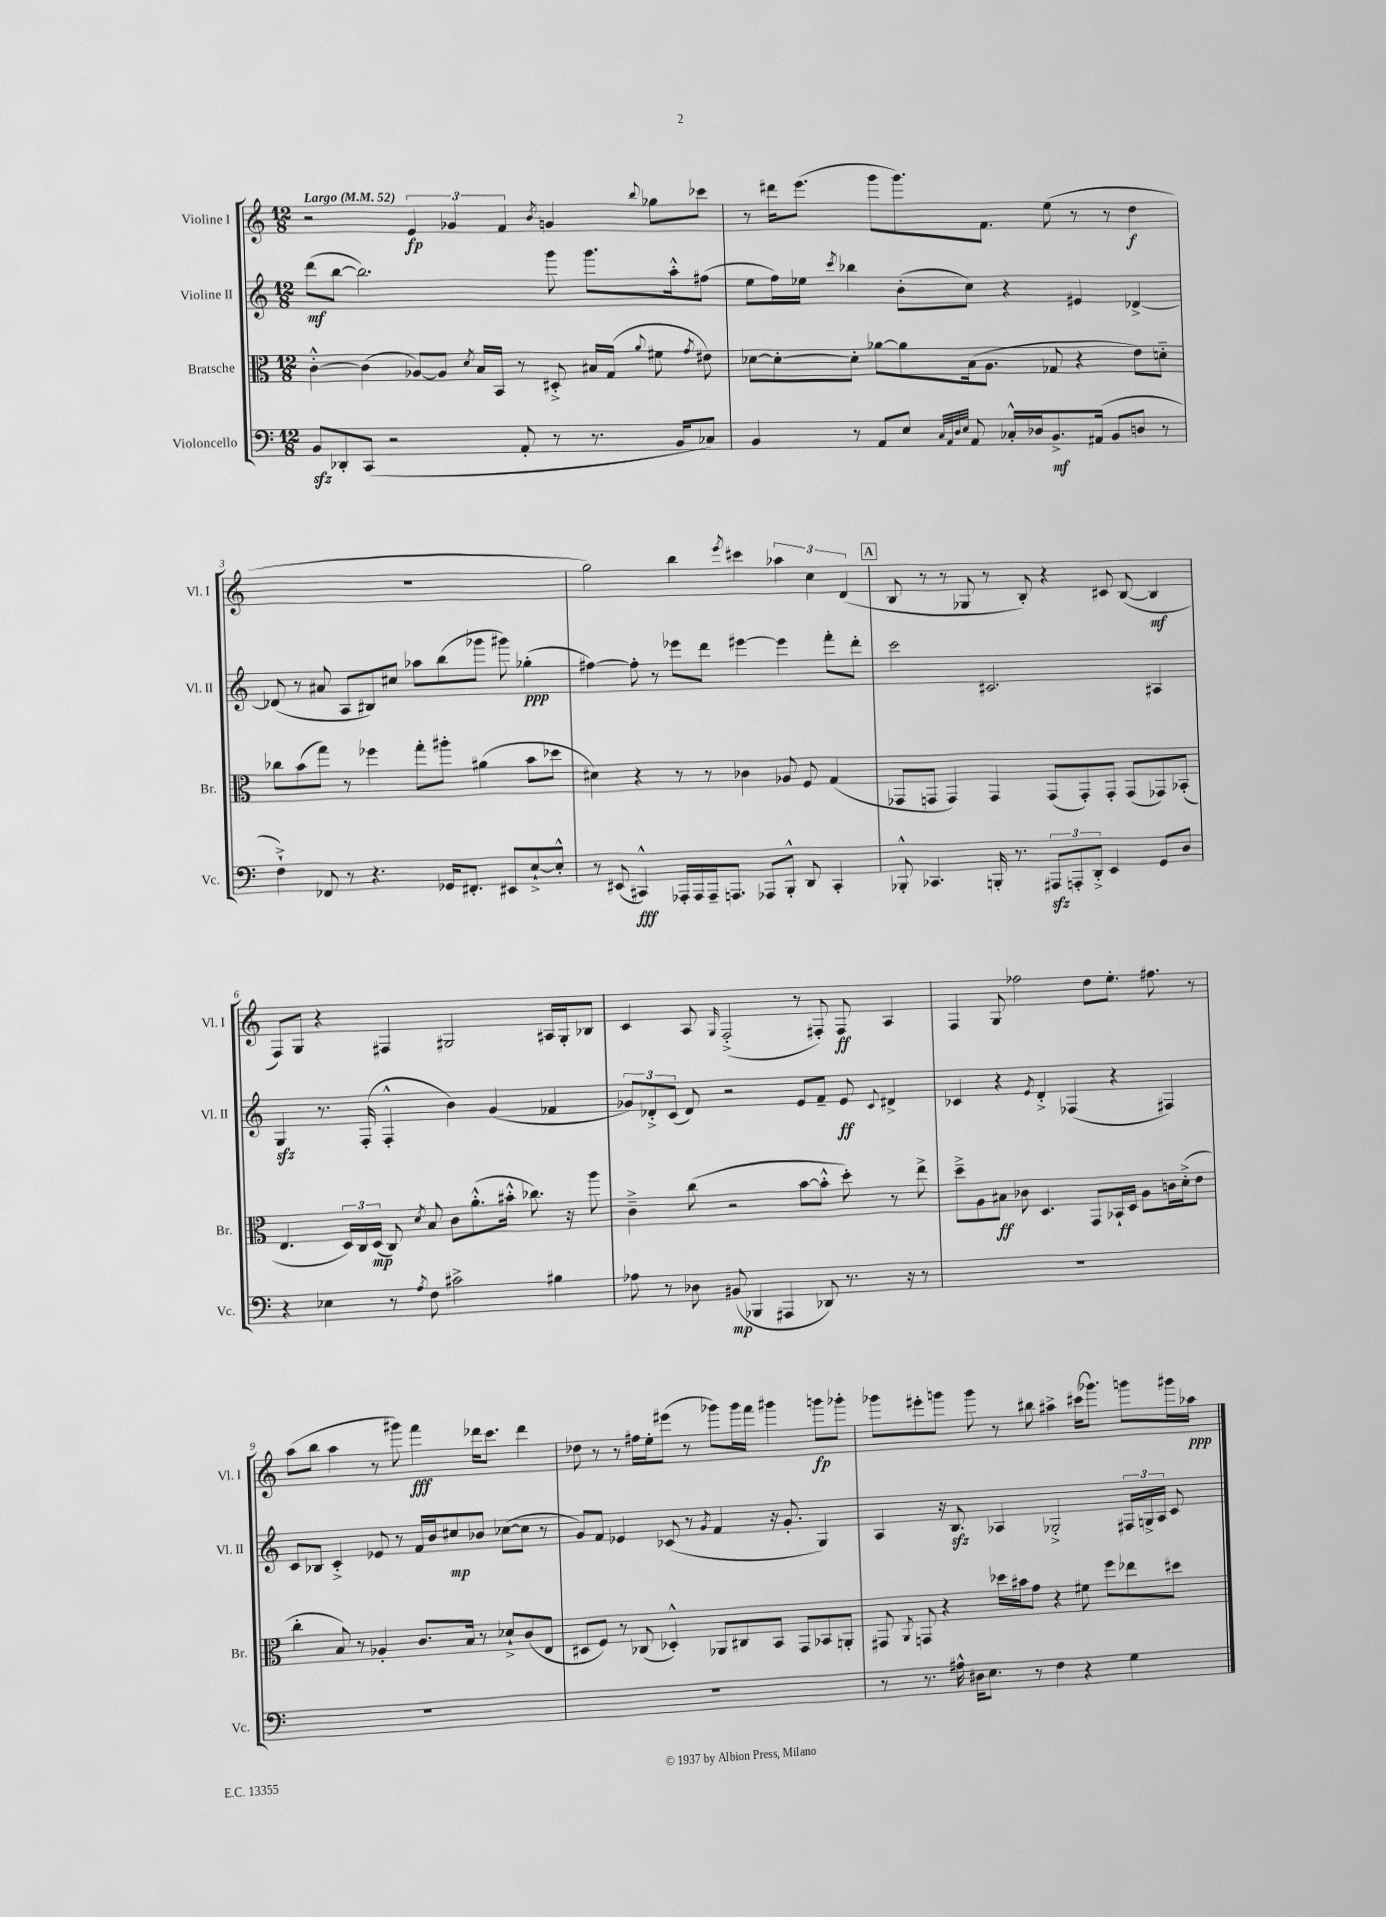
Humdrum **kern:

**kern	**dynam	**kern	**dynam	**kern	**dynam	**kern	**dynam
*part4	*part4	*part3	*part3	*part2	*part2	*part1	*part1
*staff4	*staff4	*staff3	*staff3	*staff2	*staff2	*staff1	*staff1
*I"Violoncello	*	*I"Bratsche	*	*I"Violine II	*	*I"Violine I	*
*I'Vc.	*	*I'Br.	*	*I'Vl. II	*	*I'Vl. I	*
*clefF4	*	*clefC3	*	*clefG2	*	*clefG2	*
*k[]	*	*k[]	*	*k[]	*	*k[]	*
*M12/8	*	*M12/8	*	*M12/8	*	*M12/8	*
*MM52	*	*MM52	*	*MM52	*	*MM52	*
=1	=1	=1	=1	=1	=1	=1	=1
!	!	!	!	!	!	!LO:TX:a:B:t=Largo	!
8BBzz/L	.	[4c'^^\	.	(8ddd\L	mf	2r	.
8DD-X'/	.	.	.	[8bb\J	.	.	.
(8CC/J	.	(4c\]	.	2.bb\])	.	.	.
2r	.	.	.	.	.	.	.
.	.	[8A-X/L)	.	.	.	6e/	fp
.	.	8A-/J]	.	.	.	.	.
.	.	.	.	.	.	6g-X/	.
.	.	8qd/	.	.	.	.	.
.	.	16B/LL	.	.	.	.	.
.	.	16BB/JJ	.	.	.	.	.
.	.	.	.	.	.	6f/	.
8AA'/	.	8r	.	.	.	.	.
.	.	.	.	.	.	8qb/	.
8r	.	8D#X'^/	.	8ggg\	.	4gn/	.
8.r	.	16B#X/LL	.	8.ggg\L	.	.	.
.	.	(16G/JJ	.	.	.	.	.
.	.	8qqa/	.	.	.	8qqbb/	.
.	.	8f#X\	.	.	.	8gg-X\L	.
16BB/KL	.	.	.	16aa'^^\k	.	.	.
.	.	8qg/	.	.	.	.	.
8C-X/J)	.	8e#X\)	.	(8ff#X\J	.	8ccc-X\J	.
=2	=2	=2	=2	=2	=2	=2	=2
4BB/	.	[8d-X\L	.	8ee\L	.	8r	.
.	.	8d-'\_	.	16ff\L)	.	16ddd#X\KL	.
.	.	.	.	16ee-X\JJ	.	(8.eee\J	.
.	.	.	.	8qccc/	.	.	.
8r	.	8d-'\J]	.	4bb-X\	.	.	.
8AA/L	.	[8a-X\L	.	.	.	8ggg\L	.
8E/J	.	8a-\]	.	(8b'\L	.	8.ggg\)	.
32qqC/LLL	.	.	.	.	.	.	.
32qqAA/	.	.	.	.	.	.	.
32qqD/	.	.	.	.	.	.	.
32qqE/JJJ	.	.	.	.	.	.	.
8AA/	.	(16B\k	.	8cc\J)	.	.	.
.	.	8.A\J	.	.	.	8.f\J	.
16C-X'^^/LL	.	.	.	4r	.	.	.
16D-X/J	.	.	.	.	.	.	.
8.BB^/	mf	8G-X/	.	.	.	(8ee\	.
.	.	4r	.	4e#X/	.	8r	.
(16AA#X/Jk	.	.	.	.	.	.	.
8BB/L	.	.	.	.	.	8r	.
8Dn/J	.	8e\L)	.	[4d-X^/	.	4dd\	f
8r	.	8dn\J	.	.	.	.	.
!!LO:LB:g=z
=3	=3	=3	=3	=3	=3	=3	=3
4F`^\)	.	8cc-X\L	.	(8d-X/]	.	1.r	.
.	.	(8b\	.	8r	.	.	.
8FF-X/	.	8gg\J)	.	8a#X/	.	.	.
8r	.	8r	.	8A/L	.	.	.
4.r	.	4ff-X\	.	8B#X/)	.	.	.
.	.	.	.	8cc#X/J	.	.	.
.	.	8gg'\L	.	8aa-X\L	.	.	.
16GG-X/KL	.	8aa#X'\J	.	(8bb\	.	.	.
8.FF#X'/J	.	.	.	.	.	.	.
.	.	(4a#X\	.	8ggg-X\J	.	.	.
8EE#X/L	.	.	.	8ggg#X\)	.	.	.
[8E`^/	.	8b\L	.	(4gg-X'\	ppp	.	.
8E'^^/J]	.	8dd-X\J	.	.	.	.	.
=4	=4	=4	=4	=4	=4	=4	=4
8r	.	4d#X\)	.	[4ff#X\)	.	2gg\)	.
(8EE#X/	.	.	.	.	.	.	.
4CC#X^^/)	fff	4r	.	8ff#'\]	.	.	.
.	.	.	.	8r	.	.	.
16AAA-X'/LL	.	8r	.	8eee-X\L	.	4bb\	.
16AAA-/	.	.	.	.	.	.	.
16AAA-~/J	.	8r	.	8ddd\J	.	.	.
8.AAAn/J	.	.	.	.	.	.	.
.	.	.	.	.	.	8qeee/	.
.	.	4c-X\	.	[4eee#X\	.	4ccc#X\	.
8AAA-X/L	.	.	.	.	.	.	.
8BBB'^^/J	.	8A-X/	.	4eee#\]	.	6aa-X\	.
8DD/	.	8F/	.	.	.	.	.
.	.	.	.	.	.	6cc\	.
4CC#'/	.	(4G/	.	8fff'\L	.	.	.
.	.	.	.	.	.	(6d/	.
.	.	.	.	8ddd'\J	.	.	.
!!LO:REH:place=s1:t=A
=5	=5	=5	=5	=5	=5	=5	=5
8BBB-X'^^/	.	8GG-X/L	.	2ccc\	.	8B/	.
4.CC-X/	.	8GGn/J	.	.	.	8r	.
.	.	4GG/)	.	.	.	8r	.
.	.	.	.	.	.	8G-X/	.
16BBBn'/	.	4GG/	.	2.c#X/	.	8r	.
8.r	.	.	.	.	.	.	.
.	.	.	.	.	.	8B'/)	.
12AAA#Xzz/L	.	(8GG/L	.	.	.	4r	.
12AAAn'/	.	.	.	.	.	.	.
.	.	8GG'/)	.	.	.	.	.
12DD'^/J	.	.	.	.	.	.	.
4EE/	.	8GG'/J	.	.	.	8c#X/	.
.	.	(8GG/L	.	.	.	([8B/	.
8GG/L	.	8GG-X/)	.	4A#X/	.	4B/]	mf
8D/J	.	(8BB-X'/J	.	.	.	.	.
!!LO:LB:g=z
=6	=6	=6	=6	=6	=6	=6	=6
4r	.	4.E/	.	4Gzz/	.	8F/L)	.
.	.	.	.	.	.	8G/J	.
4E-X\	.	.	.	8.r	.	4r	.
.	.	24D/LL)	.	.	.	.	.
.	.	24C/	.	.	.	.	.
.	.	.	.	(16F'/	.	.	.
.	.	(24D/JJ	mp	.	.	.	.
8r	.	8C/)	.	4F'^^/	.	4F#X/	.
8qA/	.	8qd/	.	.	.	.	.
8F\	.	8B/	.	.	.	.	.
2c#X^\	.	8c\L	.	4b\)	.	2G#X/	.
.	.	(8.a'^^\	.	.	.	.	.
.	.	.	.	(4g/	.	.	.
.	.	16b#X'^^\Jk	.	.	.	.	.
.	.	8.cc-X\)	.	.	.	.	.
4B#X\	.	.	.	4f-X/	.	16A#X/LL	.
.	.	16r	.	.	.	16G#'/J	.
.	.	8aa\	.	.	.	8B-X/J	.
=7	=7	=7	=7	=7	=7	=7	=7
8A-X\	.	4c~^\	.	12g-X/L)	.	4c/	.
.	.	.	.	12d-X'^/	.	.	.
8r	.	.	.	.	.	.	.
.	.	.	.	(12c/J	.	.	.
8D-X\	.	(8cc\	.	8d-/)	.	8A/	.
.	.	.	.	.	.	16qqG/	.
(8BB#X/	mp	2r	.	2r	.	(2F'^/	.
4BBB-X/	.	.	.	.	.	.	.
4AAA#X/	.	.	.	.	.	.	.
.	.	[8b\L	.	8e/L	.	8r	.
8DD-X/)	.	8b'^^\J]	.	8f~/J	.	8F#X'/)	.
8.r	.	8dd'\)	.	8e/	ff	8F#/	ff
.	.	.	.	8qqc/	.	.	.
.	.	8r	.	4d#X^/	.	4A/	.
16r	.	.	.	.	.	.	.
8r	.	8ee^\	.	.	.	.	.
=8	=8	=8	=8	=8	=8	=8	=8
1.r	.	8dd~^\L	.	4c-X/	.	4F/	.
.	.	8A\	.	.	.	.	.
.	.	8B#X\J	ff	4r	.	8G/	.
.	.	8c-X\	.	.	.	2ff-X\	.
.	.	.	.	8qe/	.	.	.
.	.	4.D/	.	4d'^/	.	.	.
.	.	.	.	(4F-X/	.	.	.
.	.	8GG/L	.	.	.	8dd\L	.
.	.	16BB-X`/L	.	4r	.	8.ee'\J	.
.	.	16D/JJ	.	.	.	.	.
.	.	8A\L	.	.	.	.	.
.	.	.	.	.	.	8.ff#X\	.
.	.	16cn\L	.	4F#X/)	.	.	.
.	.	(16d'^\J	.	.	.	.	.
.	.	8e\J	.	.	.	8r	.
!!LO:LB:g=z
=9	=9	=9	=9	=9	=9	=9	=9
1.r	.	4cc'\	.	8c/L	.	(8aa\L	.
.	.	.	.	8B-X/J	.	8bb\J	.
.	.	8B/)	.	4c'^/	.	4aa\	.
.	.	8r	.	.	.	.	.
.	.	4A-X'/	.	8e-X/	.	8r	.
.	.	.	.	8r	.	8ggg#X\)	.
.	.	8.c/L	.	16f/LL	.	4fff\	fff
.	.	.	.	16b/J	.	.	.
.	.	.	.	8cc#X/	mp	.	.
.	.	16B/Jk	.	.	.	.	.
.	.	8r	.	8b-X/J	.	16ddd-X\KL	.
.	.	.	.	.	.	8.ccc\J	.
.	.	8d-X`^/L	.	([8cc-X\L	.	.	.
.	.	(8c/	.	8cc-\J]	.	4ddd-\	.
.	.	8E/J	.	8r	.	.	.
=10	=10	=10	=10	=10	=10	=10	=10
1.r	.	8D#X/L	.	8g/L)	.	8dd-X\	.
.	.	8F/J)	.	8f/J	.	8r	.
.	.	8r	.	4e-X/	.	8r	.
.	.	(8C-X/	.	.	.	16ff#X\LL	.
.	.	.	.	.	.	16ee'\J	.
.	.	4D-X'^^/)	.	(8c-X/	.	(8eee#X\J	.
.	.	.	.	8r	.	8r	.
.	.	.	.	8qg/	.	.	.
.	.	8AA-X/L	.	4f/	.	8ggg-X\L)	.
.	.	8C#X/	.	.	.	16ggg-\L	.
.	.	.	.	.	.	16fff\JJ	.
.	.	8BB/J	.	16r	.	4ggg#X\	.
.	.	.	.	8.g'/	.	.	.
.	.	8GG/L	.	.	.	.	.
.	.	8BB-X/	.	4G/)	.	8gggn\L	fp
.	.	8AAn'/J	.	.	.	8ggg-X'\J	.
=11	=11	=11	=11	=11	=11	=11	=11
8r	.	8GG#X/	.	4A/	.	8ggg-X\L	.
.	.	8qAA/	.	.	.	.	.
8.r	.	8GGn/	.	.	.	8eee#X'\	.
.	.	4r	.	16r	.	8gggn\J	.
16A#X^^\	.	.	.	8.Bzz/	.	.	.
16D#X\KL	.	.	.	.	.	8ggg\	.
8.E\J	.	.	.	.	.	.	.
.	.	16dd-X\LL	.	4A-X/	.	8r	.
.	.	16b#X\J	.	.	.	.	.
8r	.	8g\J	.	.	.	8bb#X\	.
4F\	.	4r	.	2G-X'^/	.	4aa#X^\	.
4r	.	8f#X\	.	.	.	(16ccc#X\KL	.
.	.	.	.	.	.	8.ggg-X\J)	.
.	.	8ff\L	.	.	.	.	.
4G\	.	8ee-X\	.	24F#X/LL	.	8gggn\L	.
.	.	.	.	24Gn^/	.	.	.
.	.	.	.	24A-/JJ	.	.	.
.	.	8dd#X\J	.	8c/	.	16ggg#X\L	.
.	.	.	.	.	.	16aa-X\JJ	ppp
==	==	==	==	==	==	==	==
*-	*-	*-	*-	*-	*-	*-	*-
